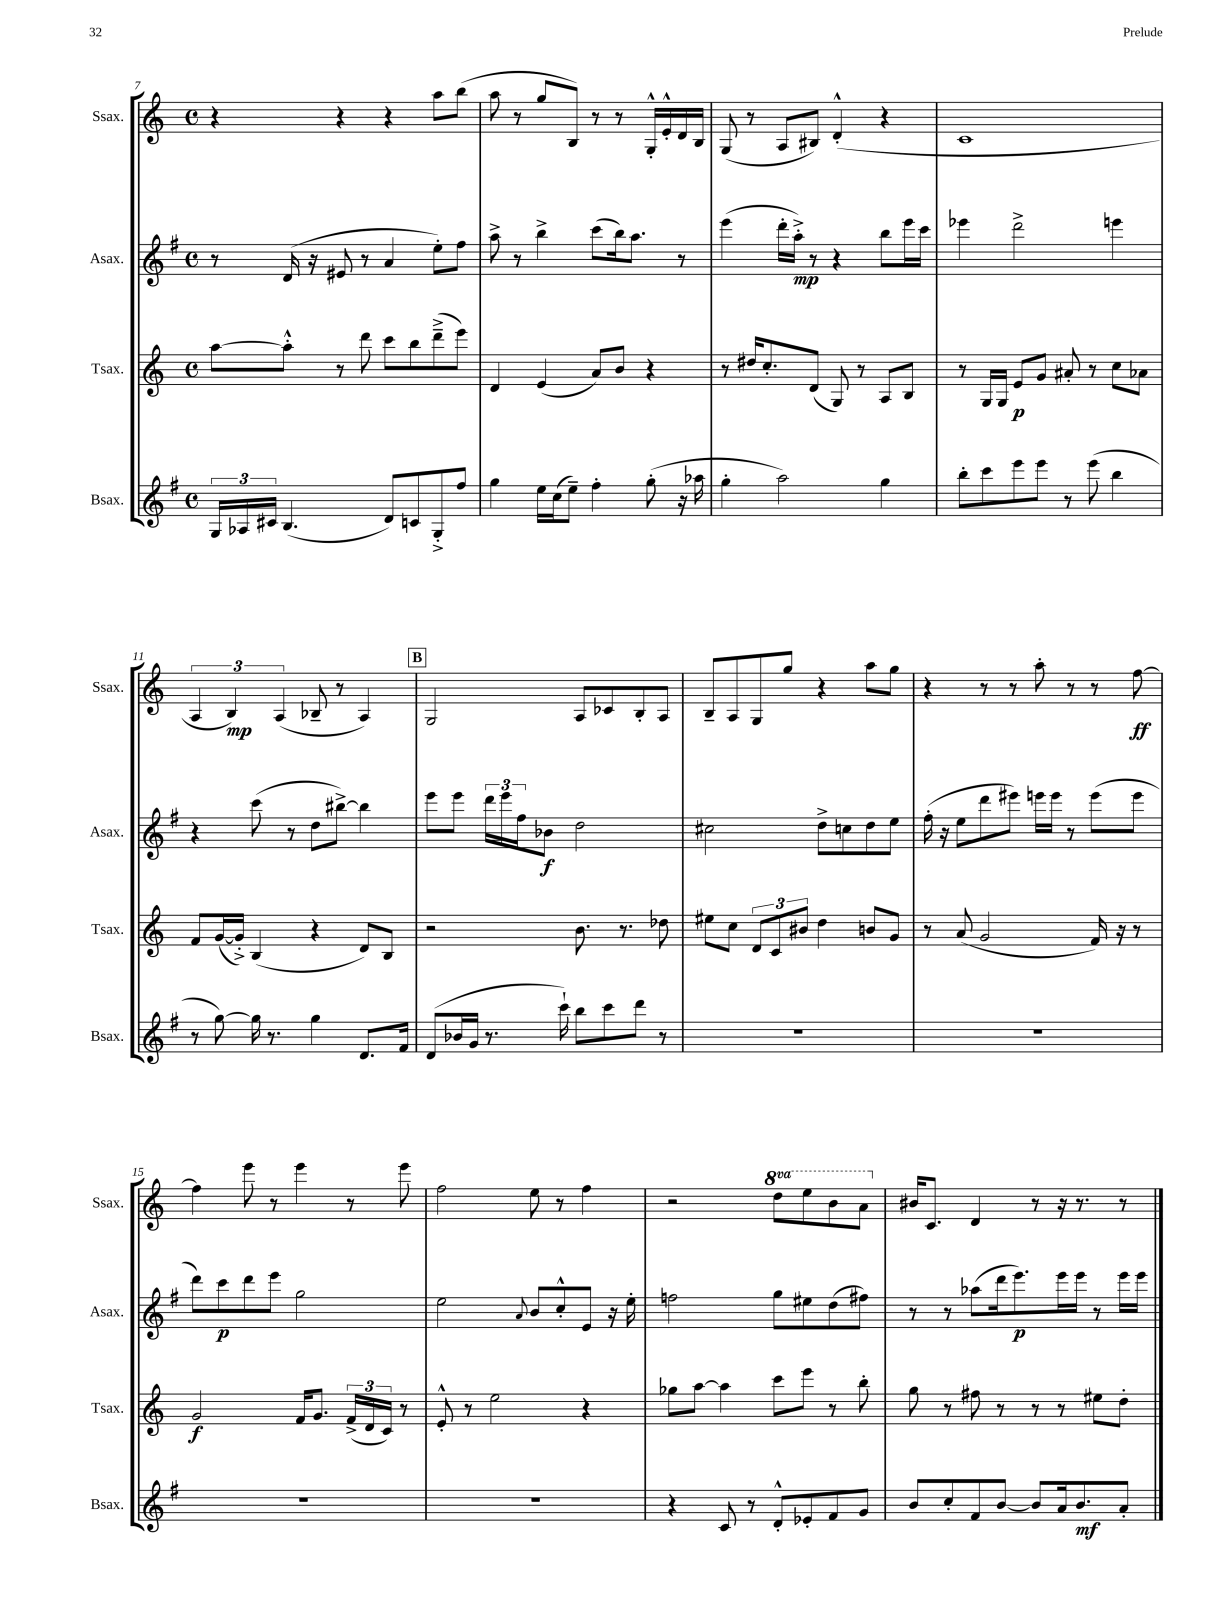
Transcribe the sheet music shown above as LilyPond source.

<<
\new StaffGroup <<
\new Staff = "s0" \with { instrumentName = "Ssax." shortInstrumentName = "Ssax." } {
    \clef treble \key c \major \defaultTimeSignature \time 4/4 \set Staff.ottavationMarkups = #ottavation-simple-ordinals
    r4 r4 r4 a''8 b''8( |
    a''8 r8 g''8 b8) r8 r8 g16-.-^ e'16-.-^ d'16 b16 |
    g8( r8 a8 bis8) d'4-.-^( r4 |
    c'1 |
    \tuplet 3/2 { a4 b4\mp) a4( } bes8-- r8 a4) |
    \mark \markup { \box "B" } g2 a8 ces'8 b8-. a8 |
    b8-- a8 g8 g''8 r4 a''8 g''8 |
    r4 r8 r8 a''8-. r8 r8 f''8~\ff |
    f''4 e'''8 r8 e'''4 r8 e'''8 |
    f''2 e''8 r8 f''4 |
    r2 \ottava #1 d'''8 e'''8 b''8 a''8 \ottava #0 |
    bis'16 c'8. d'4 r8 r16 r8. r8 \bar "|." |
}
\new Staff = "s1" \with { instrumentName = "Asax." shortInstrumentName = "Asax." } {
    \clef treble \key g \major \defaultTimeSignature \time 4/4
    r8 d'16( r16 eis'8 r8 a'4 e''8-.) fis''8 |
    a''8-> r8 b''4-> c'''8( b''16) a''8. r8 |
    e'''4( d'''16-. a''16-.->\mp) r8 r4 b''8 e'''16 c'''16 |
    ees'''4 d'''2-> e'''4 |
    r4 c'''8( r8 d''8 bis''8~->) bis''4 |
    \mark \markup { \box "B" } e'''8 e'''8 \tuplet 3/2 { d'''16 e'''16 fis''16 } bes'8\f d''2 |
    cis''2 d''8-> c''8 d''8 e''8 |
    fis''16-.( r16 e''8 d'''8 eis'''8) e'''16 e'''16 r8 e'''8( e'''8 |
    d'''8) c'''8\p d'''8 e'''8 g''2 |
    e''2 \appoggiatura { a'8 } b'8 c''8-.-^ e'8 r16 e''16-. |
    f''2 g''8 eis''8 d''8( fis''8) |
    r8 r8 aes''8( d'''16 e'''8.\p) e'''16 e'''16 r8 e'''16 e'''16 \bar "|." |
}
\new Staff = "s2" \with { instrumentName = "Tsax." shortInstrumentName = "Tsax." } {
    \clef treble \key c \major \defaultTimeSignature \time 4/4
    a''8~ a''8-.-^ r8 d'''8 c'''8 b''8 d'''8--->( e'''8) |
    d'4 e'4( a'8) b'8 r4 |
    r8 dis''16 c''8.-. d'8( g8) r8 a8 b8 |
    r8 g16 g16 e'8\p g'8 ais'8-. r8 c''8 aes'8 |
    f'8 g'16~( g'16-.->) b4( r4 d'8) b8 |
    \mark \markup { \box "B" } r2 b'8. r8. des''8 |
    eis''8 c''8 \tuplet 3/2 { d'8 c'8 bis'8 } d''4 b'8 g'8 |
    r8 a'8( g'2 f'16) r16 r8 |
    g'2\f f'16 g'8. \tuplet 3/2 { f'16->( d'16 c'16) } r8 |
    e'8-.-^ r8 e''2 r4 |
    ges''8 a''8~ a''4 c'''8 e'''8 r8 b''8-. |
    g''8 r8 fis''8 r8 r8 r8 eis''8 d''8-. \bar "|." |
}
\new Staff = "s3" \with { instrumentName = "Bsax." shortInstrumentName = "Bsax." } {
    \clef treble \key g \major \defaultTimeSignature \time 4/4
    \tuplet 3/2 { g16 aes16 cis'16 } b4.( d'8) c'8 g8-.-> fis''8 |
    g''4 e''16 c''16( e''8--) fis''4-. g''8-.( r16 aes''16 |
    g''4-. a''2) g''4 |
    b''8-. c'''8 e'''8 e'''8 r8 e'''8( b''4 |
    r8 g''8~) g''16 r8. g''4 d'8. fis'16 |
    \mark \markup { \box "B" } d'8( bes'16 g'16 r8. c'''16-!) b''8 c'''8 d'''8 r8 |
    R1 |
    R1 |
    R1 |
    R1 |
    r4 c'8 r8 d'8-.-^ ees'8-. fis'8 g'8 |
    b'8 c''8-. fis'8 b'8~ b'8 a'16 b'8.\mf a'8-. \bar "|." |
}
>>
>>
\layout { \context { \Score currentBarNumber = #7 } }
